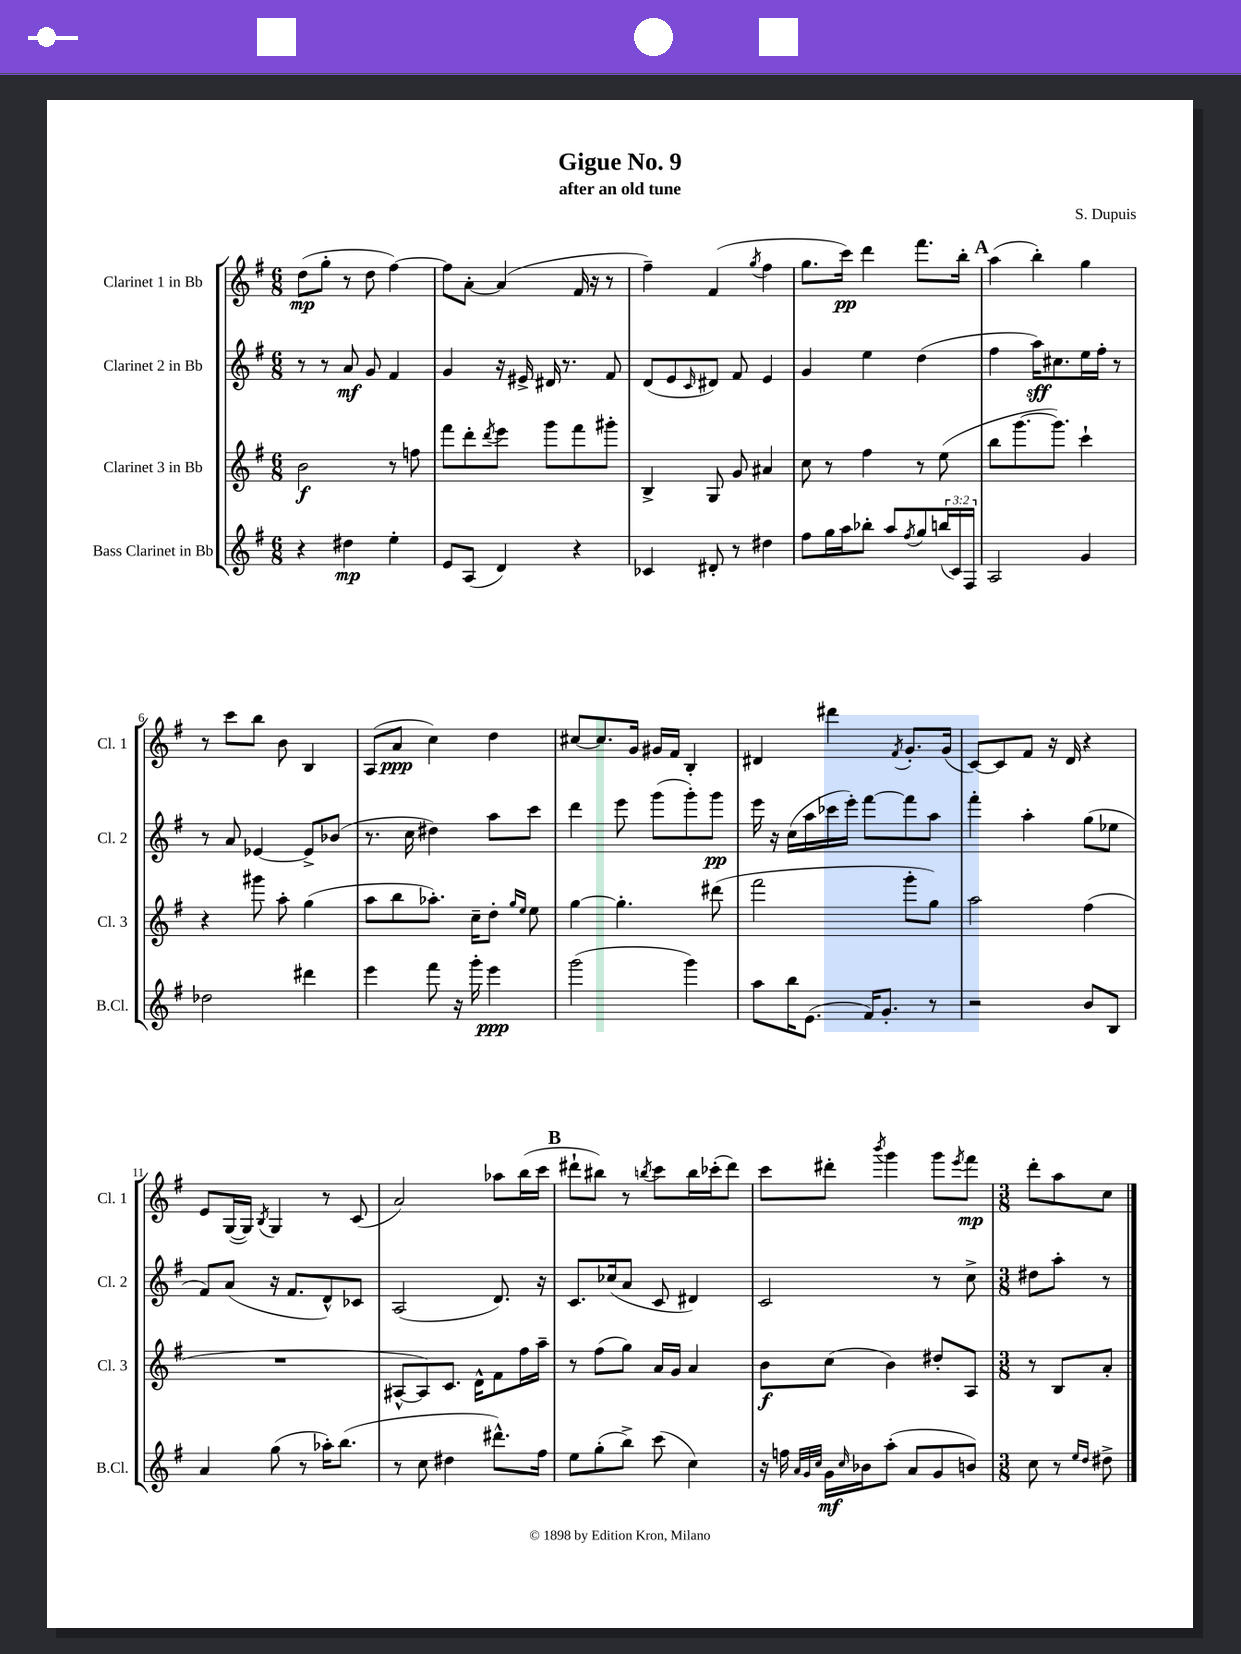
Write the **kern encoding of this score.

**kern	**kern	**kern	**kern
*staff4	*staff3	*staff2	*staff1
*clefG2	*clefG2	*clefG2	*clefG2
*k[f#]	*k[f#]	*k[f#]	*k[f#]
*M6/8	*M6/8	*M6/8	*M6/8
4r	2b	8r	(8dd
.	.	8r	8gg'
4dd#	.	8a	8r
.	.	8g	8dd
4ee'	8r	4f#	[4ff#)
.	8ff	.	.
=	=	=	=
8e	8fff#	4g	8ff#]
(8A	8ddd'	.	[8a'
.	8qddd	.	.
4d)	8eee	16r	(4a]
.	.	16e#^	.
.	8ggg	16d#	.
.	.	8.r	.
4r	8fff#	.	16f#
.	.	.	16r
.	8ggg#'	8f#	8r
=	=	=	=
4c-	4B^	(8d	4ff#~)
.	.	8e	.
.	.	16qqc	.
8d#'	8G	8d#)	(4f#
8r	8g	8f#	.
.	.	.	8qgg
4dd#	4a#	4e	4ff#
=	=	=	=
8ff#	8cc	4g	8.gg
16gg	8r	.	.
16aa	.	.	16ccc)
8bb-'	4ff#	4ee	4ddd
8aa	.	.	.
8qff#	.	.	.
8gg	8r	(4dd	8.fff#
(24bb	(8ee	.	.
24c)	.	.	.
.	.	.	16bb'
24F#	.	.	.
=	=	=	=
2A	8bb	4ff#	(4aa
.	[8.ggg	.	.
.	.	16aa)	4bb')
.	8.ggg])	8.cc#	.
4g	4ccc`	16ee	4gg
.	.	16ff#'	.
.	.	8r	.
=	=	=	=
2dd-	4r	8r	8r
.	.	8a	8ccc
.	8ggg#	[4e-	8bb
.	8aa'	.	8b
4ddd#	(4gg	8e-^]	4B
.	.	(8b-	.
=	=	=	=
4eee	8aa	8.r	(8A
.	8bb	.	8a
.	.	16cc	.
8fff#	8.aa-')	4dd#)	4cc)
16r	.	.	.
16ggg'	16cc~	.	.
4eee	8dd'	8aa	4dd
.	16qqgg	.	.
.	16qqee	.	.
.	8ee	8ccc	.
=	=	=	=
(2ggg	[4gg	4ddd	[8cc#
.	.	.	8.cc#]
.	4.gg']	8eee	.
.	.	.	16g
.	.	(8ggg	16g#
.	.	.	16f#
4ggg)	.	8ggg')	4B'
.	(8ddd#	8ggg	.
=	=	=	=
8aa	2fff#	16eee	4d#
.	.	16r	.
16bb	.	(16cc	.
(8.e	.	16aa	.
.	.	16ccc-	4ddd#
.	.	16eee')	.
16f#)	.	[8fff#	.
8.g'	.	.	.
.	.	.	8qf#
.	8ggg'	8fff#]	8.g'
8r	8gg)	8aa	.
.	.	.	(16g
=	=	=	=
2r	2aa	4fff#'	[8c)
.	.	.	8c]
.	.	4aa'	8f#
.	.	.	16r
.	.	.	16d
8b	(4ff#	(8gg	4r
8B	.	8ee-	.
=	=	=	=
4a	2.r	8f#)	8e
.	.	(8a	([16G
.	.	.	16G])
.	.	.	8qB
(8gg	.	16r	4G
.	.	8.f#	.
8r	.	.	.
16aa-')	.	8d^^)	8r
(8.bb	.	.	.
.	.	8c-	(8c
=	=	=	=
8r	[8A#^^	(2A	2a)
8cc	8A#])	.	.
4dd#	8.c	.	.
.	16d^^	.	.
8.ddd#^^)	8f#	8.d)	8aa-
.	16ff#	.	(16bb
16ff#	16aa~	16r	16ccc
=	=	=	=
8ee	8r	8.c	8ddd#`
(8gg'	(8ff#	.	8bb#)
.	.	(16cc-	.
8bb^)	8gg)	8a	8r
.	.	.	8qbb
(8ccc	16a	8c	8ccc
.	16g	.	.
4cc)	4a	4d#)	16bb
.	.	.	(16ccc-'
.	.	.	8ddd#)
=	=	=	=
16r	8b	2c	8ccc
16ff	.	.	.
32qqa	.	.	.
32qqg	.	.	.
32qqcc	.	.	.
16g	(8cc	.	8ddd#'
16qqcc	.	.	.
16b-	.	.	.
.	.	.	8qbbb
(8aa'	4b)	.	4ggg
8a	.	.	.
8g	8dd#'	8r	8ggg
.	.	.	8qeee
8b)	8A	8cc^	8fff#
=	=	=	=
*M3/8	*M3/8	*M3/8	*M3/8
8cc	8r	8dd#	8ddd'
8r	8B	8aa'	8aa
16qqee	.	.	.
16qqdd	.	.	.
8dd#^	8a'	8r	8cc
==	==	==	==
*-	*-	*-	*-
